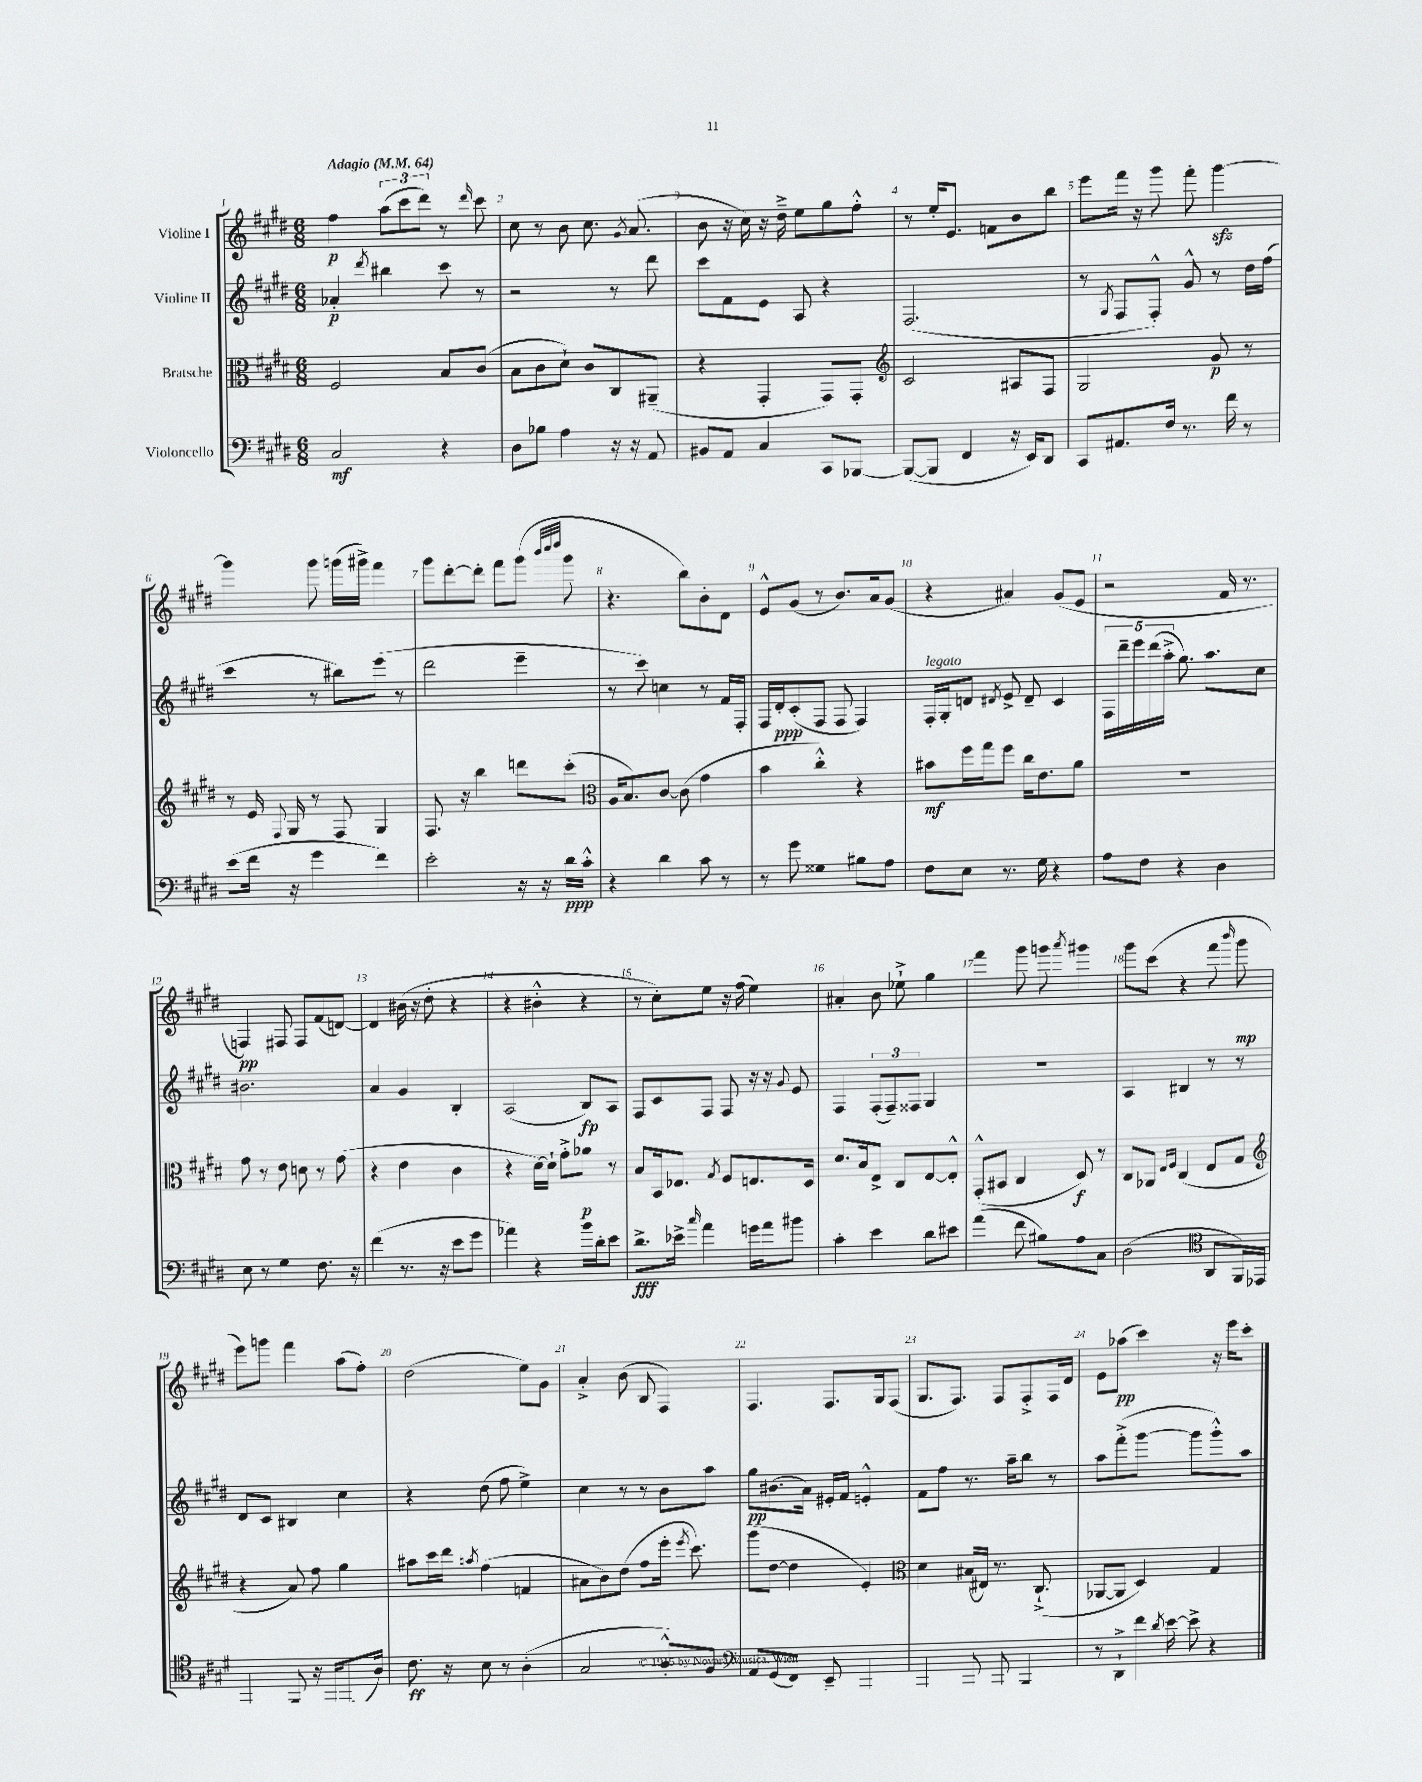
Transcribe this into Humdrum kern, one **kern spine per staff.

**kern	**dynam	**kern	**dynam	**kern	**dynam	**kern	**dynam
*part4	*part4	*part3	*part3	*part2	*part2	*part1	*part1
*staff4	*staff4	*staff3	*staff3	*staff2	*staff2	*staff1	*staff1
*I"Violoncello	*	*I"Bratsche	*	*I"Violine II	*	*I"Violine I	*
*clefF4	*	*clefC3	*	*clefG2	*	*clefG2	*
*k[f#c#g#d#]	*	*k[f#c#g#d#]	*	*k[f#c#g#d#]	*	*k[f#c#g#d#]	*
*M6/8	*	*M6/8	*	*M6/8	*	*M6/8	*
*MM64	*	*MM64	*	*MM64	*	*MM64	*
=1	=1	=1	=1	=1	=1	=1	=1
!	!	!	!	!	!	!LO:TX:a:B:t=Adagio	!
2C#/	mf	2F#/	.	4a-X'/	p	4ff#\	p
.	.	.	.	8qddd#/	.	.	.
.	.	.	.	4bb#X\	.	(12aa\L	.
.	.	.	.	.	.	12ccc#\	.
.	.	.	.	.	.	12ddd#\J)	.
4r	.	8B/L	.	8ccc#\	.	8r	.
.	.	.	.	.	.	16qqddd#/	.
.	.	(8c#/J	.	8r	.	8ccc#\	.
=2	=2	=2	=2	=2	=2	=2	=2
8D#\L	.	8B\L	.	2r	.	8cc#\	.
8B-X\J	.	8c#\	.	.	.	8r	.
4A\	.	8d#`\J)	.	.	.	8b\	.
.	.	8c#/L	.	.	.	8.cc#\	.
16r	.	8C#/	.	8r	.	.	.
.	.	.	.	.	.	8qg#/	.
16r	.	.	.	.	.	(8.a/	.
8AA/	.	(8AA#X~/J	.	8ddd#\	.	.	.
=3	=3	=3	=3	=3	=3	=3	=3
8BB#X/L	.	4r	.	8ccc#\L	.	8b\	.
8AA/J	.	.	.	8f#\	.	16r	.
.	.	.	.	.	.	16cc#\)	.
4C#/	.	4GG#'/	.	8e\J	.	16r	.
.	.	.	.	.	.	16dd#~^\	.
.	.	.	.	8A/	.	8ee\L	.
8CC#/L	.	8GG#/L)	.	4r	.	8gg#\	.
[8BBB-X/J	.	8GG#'/J	.	.	.	8ff#'^^\J	.
=4	=4	=4	=4	=4	=4	=4	=4
*	*	*clefG2	*	*	*	*	*
(8BBB-/L_	.	2c#/	.	(2.F#/	.	8r	.
8BBB-/J]	.	.	.	.	.	16ee'/KL	.
.	.	.	.	.	.	8.e/J	.
4FF#/	.	.	.	.	.	.	.
.	.	.	.	.	.	8fn\L	.
16r	.	8A#X/L	.	.	.	8b\	.
16EE/KL)	.	.	.	.	.	.	.
8DD#/J	.	8F#/J	.	.	.	8bb\J	.
=5	=5	=5	=5	=5	=5	=5	=5
8CC#/L	.	2G#/	.	8r	.	8eee\L	.
.	.	.	.	8qG#/	.	.	.
8.AA#X/	.	.	.	8F#/L	.	16fff#\Jk	.
.	.	.	.	.	.	16r	.
.	.	.	.	8F#'^^/J)	.	8ggg#\	.
16F#/Jk	.	.	.	.	.	.	.
8.r	.	.	.	8g#^^/	.	8fff#'\	.
.	.	8g#/	p	8r	.	[4ggg#zz\	.
16f#\	.	.	.	.	.	.	.
8r	.	8r	.	16dd#\LL	.	.	.
.	.	.	.	(16ff#\JJ	.	.	.
!!LO:LB:g=z
=6	=6	=6	=6	=6	=6	=6	=6
(8e\L	.	8r	.	4ccc#\	.	4ggg#\]	.
16f#\Jk	.	16e/	.	.	.	.	.
.	.	8qqF#/	.	.	.	.	.
16r	.	16G#/	.	.	.	.	.
4g#\	.	8r	.	8r	.	8ggg#\	.
.	.	8F#/	.	8bb#X\L)	.	(16gggn\LL	.
.	.	.	.	.	.	16ggg#X^\JJ)	.
4f#\)	.	4G#/	.	(8eee\J	.	4fff#\	.
.	.	.	.	8r	.	.	.
=7	=7	=7	=7	=7	=7	=7	=7
2e'\	.	8.F#/	.	2ddd#\	.	8ggg#\L	.
.	.	.	.	.	.	[8ddd#'\	.
.	.	16r	.	.	.	.	.
.	.	4bb\	.	.	.	8ddd#'\J]	.
.	.	.	.	.	.	8fff#\L	.
16r	.	8dddn\L	.	4eee~\	.	(8ggg#\J	.
16r	.	.	.	.	.	.	.
.	.	.	.	.	.	32qqbbb/LLL	.
.	.	.	.	.	.	32qqcccc#/	.
.	.	.	.	.	.	32qqdddd#/JJJ	.
16d#\LL	ppp	(8ccc#'\J	.	.	.	8ggg#\	.
16c#'^^\JJ	.	.	.	.	.	.	.
=8	=8	=8	=8	=8	=8	=8	=8
*	*	*clefC3	*	*	*	*	*
4r	.	16A/KL	.	8r	.	4.r	.
.	.	8.B/)	.	.	.	.	.
.	.	.	.	8ccc#\)	.	.	.
4d#\	.	[8c#/J	.	4ccn\	.	.	.
.	.	(8c#\]	.	.	.	8bb\L)	.
8c#\	.	4g#\	.	8r	.	8b'\	.
8r	.	.	.	16f#/LL	.	8d#\J	.
.	.	.	.	16F#'/JJ	.	.	.
=9	=9	=9	=9	=9	=9	=9	=9
8r	.	4b\	.	16F#/LL	.	8e^^/L	.
.	.	.	.	16d#'/J	ppp	.	.
8g#\	.	.	.	(8c#'/	.	(8g#/J	.
4G##X\	.	4cc#'^^\)	.	8F#/J	.	8r	.
.	.	.	.	8F#/	.	8.b/L)	.
8B#X\L	.	4r	.	4F#/)	.	.	.
.	.	.	.	.	.	16a/k	.
8A\J	.	.	.	.	.	(8g#/J	.
=10	=10	=10	=10	=10	=10	=10	=10
!	!	!	!	!LO:TX:a:i:t=legato	!	!	!
8F#\L	.	8b#X\L	mf	16F#'/LL	.	4r	.
.	.	.	.	16G#'/J	.	.	.
8E\J	.	16ff#\L	.	8dn/J	.	.	.
.	.	16gg#\J	.	.	.	.	.
.	.	.	.	8qd#X/	.	.	.
8.r	.	8ff#\J	.	8e^/	.	4a#X/)	.
.	.	16cc#\KL	.	8d#~/	.	.	.
16G#\	.	8.e\	.	.	.	.	.
4r	.	.	.	4c#/	.	(8g#/L	.
.	.	8a\J	.	.	.	8e/J	.
=11	=11	=11	=11	=11	=11	=11	=11
8A\L	.	2.r	.	20F#\LL	.	2r	.
.	.	.	.	20ddd#~\	.	.	.
.	.	.	.	20eee\	.	.	.
8F#\J	.	.	.	.	.	.	.
.	.	.	.	(20ddd#\	.	.	.
.	.	.	.	20aa'^\JJ	.	.	.
4r	.	.	.	8.gg#\)	.	.	.
.	.	.	.	8.aa\L	.	.	.
4D#\	.	.	.	.	.	16f#/	.
.	.	.	.	.	.	8.r	.
.	.	.	.	8cc#\J	.	.	.
!!LO:LB:g=z
=12	=12	=12	=12	=12	=12	=12	=12
8E\	.	8g#\	.	2.b#X\	.	4Fn/)	pp
8r	.	8r	.	.	.	.	.
4G#\	.	8e\	.	.	.	8F#X/	.
.	.	8dn\	.	.	.	8F#/L	.
8.F#\	.	8r	.	.	.	(8f#/	.
.	.	(8g#\	.	.	.	[8dn/J)	.
16r	.	.	.	.	.	.	.
=13	=13	=13	=13	=13	=13	=13	=13
(4f#\	.	4r	.	4a/	.	4d/]	.
8.r	.	4e\	.	4g#/	.	(16b#X\	.
.	.	.	.	.	.	16r	.
.	.	.	.	.	.	8dd#'\	.
16r	.	.	.	.	.	.	.
8e\L	.	4c#\	.	4B'/	.	4r	.
8g#\J	.	.	.	.	.	.	.
=14	=14	=14	=14	=14	=14	=14	=14
4a-X\)	.	4r	.	(2A/	.	4r	.
4r	.	[16d#\LL)	.	.	.	4b#X'^^\	.
.	.	16d#`\JJ]	.	.	.	.	.
.	.	8g#'^\L	.	.	.	.	.
16b\LL	.	8a-X\J	p	8B/L)	fp	4r	.
16d#'\J	.	.	.	.	.	.	.
8e\J	.	8r	.	8A/J	.	.	.
=15	=15	=15	=15	=15	=15	=15	=15
8.d#^\L	fff	8B/L	.	8F#/L	.	8r	.
.	.	16BB/k	.	8c#/	.	8cc#'\L)	.
16e-X^\Jk	.	8.E-X/J	.	.	.	.	.
16qqcc#/	.	.	.	.	.	.	.
4a\	.	.	.	8F#/J	.	8ee\J	.
.	.	8qG#/	.	.	.	.	.
.	.	8F#/L	.	8F#/	.	16r	.
.	.	.	.	.	.	(16ff#\	.
16gn\LL	.	8.En/	.	16r	.	4ee\)	.
16a\J	.	.	.	16r	.	.	.
.	.	.	.	8qqg#/	.	.	.
8b#X\J	.	.	.	8e/	.	.	.
.	.	16D#/Jk	.	.	.	.	.
=16	=16	=16	=16	=16	=16	=16	=16
4c#'\	.	8.d#/L	.	4F#/	.	4a#X'/	.
.	.	16B/k	.	.	.	.	.
4e\	.	8E^/J	.	(12F#'/L	.	8b\	.
.	.	.	.	12F#~/)	.	.	.
.	.	8C#/L	.	.	.	8ee-X`^\	.
.	.	.	.	12F##X/J	.	.	.
8d#\L	.	[8E/	.	4G#/	.	4gg#\	.
8e#X\J	.	8E'^^/J]	.	.	.	.	.
=17	=17	=17	=17	=17	=17	=17	=17
(4a\	.	(8GG#'^^/L	.	2.r	.	4fff#\	.
.	.	8BB#X/J	.	.	.	.	.
8f#\	.	4C#/	.	.	.	8ggg#\	.
8B#X\L)	.	.	.	.	.	8gggn\	.
.	.	.	.	.	.	8qaaa/	.
8A\	.	8D#/)	f	.	.	4ggg#X\	.
8C#\J	.	8r	.	.	.	.	.
=18	=18	=18	=18	=18	=18	=18	=18
(2D#\	.	8C#/L	.	4A/	.	8ggg#\L	.
.	.	8AA-X/J	.	.	.	(8ccc#\J	.
.	.	16qqE/LL	.	.	.	.	.
.	.	16qqF#/JJ	.	.	.	.	.
.	.	(4C#/	.	4B#X/	.	4r	.
*clefC4	*	*	*	*	*	*	*
8AA/L	.	8E/L	.	8r	.	8fff#\	.
.	.	.	.	.	.	16qqbbb/	.
16FF#/L)	.	8G#/J	.	8r	.	8ggg#\	mp
16EE-X/JJ	.	.	.	.	.	.	.
!!LO:LB:g=z
=19	=19	=19	=19	=19	=19	=19	=19
*	*	*clefG2	*	*	*	*	*
4EE/	.	4r	.	8d#/L	.	8eee\L)	.
.	.	.	.	8c#/J	.	8gggn\J	.
8FF#~/	.	8a/)	.	4B#X/	.	4fff#\	.
16r	.	8ff#\	.	.	.	.	.
[16EE/KL	.	.	.	.	.	.	.
(8.EE/]	.	4gg#\	.	4cc#\	.	(8aa\L	.
.	.	.	.	.	.	8ff#'\J)	.
16A/Jk)	.	.	.	.	.	.	.
=20	=20	=20	=20	=20	=20	=20	=20
8.c#\	ff	8aa#X\L	.	4r	.	(2dd#\	.
.	.	16ccc#\L	.	.	.	.	.
16r	.	16ddd#\JJ	.	.	.	.	.
.	.	8qaan/	.	.	.	.	.
8B\	.	(4ff#\	.	(8dd#\	.	.	.
8r	.	.	.	8ff#\	.	.	.
(4A'\	.	4fn/	.	4ee^\)	.	8ee\L)	.
.	.	.	.	.	.	8g#\J	.
=21	=21	=21	=21	=21	=21	=21	=21
2G#/	.	8a#X\L	.	4cc#\	.	4a'^/	.
.	.	8b\)	.	.	.	.	.
.	.	(8dd#\J	.	8r	.	(8b\	.
.	.	8ff#\L	.	8r	.	8B/	.
8A'^^/L)	.	16eee'\Jk	.	8b\L	.	4F#/)	.
.	.	8qeee/	.	.	.	.	.
.	.	8.ccc#\)	.	.	.	.	.
8F#/J	.	.	.	8aa\J	.	.	.
=22	=22	=22	=22	=22	=22	=22	=22
*clefF4	*	*	*	*	*	*	*
8AA/L	.	(8ggg#\L	.	8gg#\L	pp	4.F#/	.
(8GG#/	.	[8dd#\J	.	(8.b#X\	.	.	.
8FF#/J)	.	4dd#\]	.	.	.	.	.
.	.	.	.	16a\Jk)	.	.	.
8EE~^/	.	.	.	16e#X'/LL	.	8.F#/L	.
.	.	.	.	16f#/JJ	.	.	.
4AAA/	.	4e'/)	.	4en'^^/	.	.	.
.	.	.	.	.	.	16G#/k	.
.	.	.	.	.	.	(8F#/J	.
=23	=23	=23	=23	=23	=23	=23	=23
*	*	*clefC3	*	*	*	*	*
4AAA/	.	4d#\	.	8f#\L	.	8.G#/L	.
.	.	.	.	8ff#\J	.	.	.
.	.	.	.	.	.	8.F#/J)	.
8AAA/	.	(16B#X/LL	.	8.r	.	.	.
.	.	16E#X/JJ)	.	.	.	.	.
8AAA/	.	8.r	.	.	.	8F#/L	.
.	.	.	.	16aa~\KL	.	.	.
4BBB/	.	.	.	8bb\J	.	8F#'^/	.
.	.	(8.C#`^/	.	.	.	.	.
.	.	.	.	8r	.	16F#/L	.
.	.	.	.	.	.	16d#/JJ	.
=24	=24	=24	=24	=24	=24	=24	=24
8r	.	[8AA-X/L	.	8aa\L	.	8e\L	.
8DD#`^\L	.	8AA-/J]	.	(8fff#'^\	.	(8aa-X\J	pp
16f#\Jk	.	4D#/)	.	[8ggg#\J	.	4ccc#\)	.
8qd#/	.	.	.	.	.	.	.
[16e\	.	.	.	.	.	.	.
8e^\]	.	.	.	8ggg#\L]	.	.	.
4r	.	4G#/	.	8ggg#'^^\)	.	16r	.
.	.	.	.	.	.	16eee\KL	.
.	.	.	.	8aa\J	.	8ccc#'\J	.
==	==	==	==	==	==	==	==
*-	*-	*-	*-	*-	*-	*-	*-
